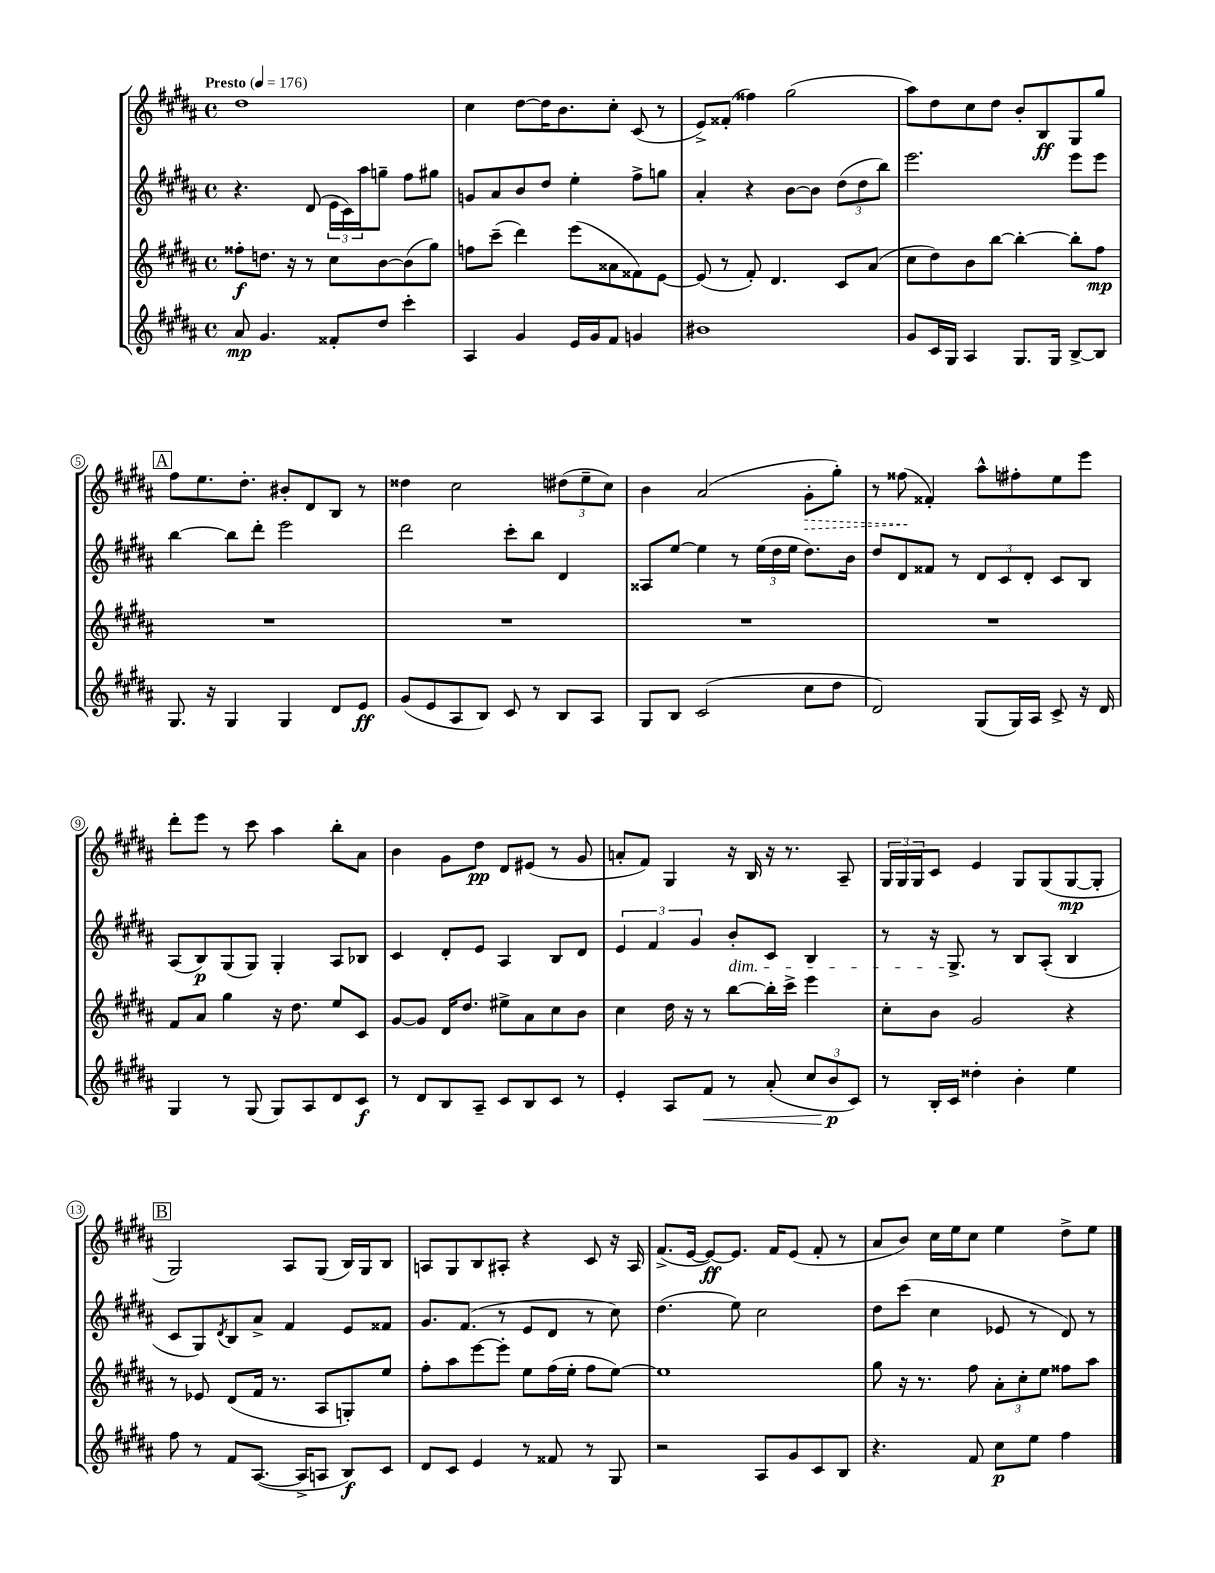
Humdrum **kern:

**kern	**kern	**kern	**kern
*staff4	*staff3	*staff2	*staff1
*clefG2	*clefG2	*clefG2	*clefG2
*k[f#c#g#d#a#]	*k[f#c#g#d#a#]	*k[f#c#g#d#a#]	*k[f#c#g#d#a#]
*M4/4	*M4/4	*M4/4	*M4/4
*met(c)	*met(c)	*met(c)	*met(c)
*MM176	*MM176	*MM176	*MM176
8a#/	8ff##'\L	4.r	1dd#
4.g#/	8.dd\J	.	.
.	16r	.	.
.	8r	(8d#/	.
8f##'/L	8cc#\L	24e\LL	.
.	.	24c#\)	.
.	.	24aa#\J	.
8dd#/J	[8b\	8gg~\J	.
4ccc#'\	(8b\]	8ff#\L	.
.	8gg#\J)	8gg#\J	.
=	=	=	=
4A#/	8ff\L	8g/L	4cc#\
.	(8ccc#~\J	8a#/	.
4g#/	4ddd#\)	8b/	[8dd#\L
.	.	8dd#/J	16dd#\]K
.	.	.	8.b\
16e/LL	(8eee\L	4ee'\	.
16g#/J	.	.	.
8f#/J	8a##\	.	8cc#'\J
4g/	8f##\)	8ff#^\L	(8c#/
.	[8e\J	8gg\J	8r
=	=	=	=
1b#	(8e/]	4a#'/	8e^/L)
.	8r	.	(8f##'/J
.	8f#'/)	4r	4ff##\)
.	4.d#/	.	.
.	.	[8b\L	(2gg#\
.	.	8b\]J	.
.	8c#/L	(12dd#\L	.
.	.	12dd#\	.
.	(8a#/J	.	.
.	.	12bb\J)	.
=	=	=	=
8g#/L	8cc#\L	2.eee\	8aa#\L)
16c#/L	8dd#\)	.	8dd#\
16G#/JJ	.	.	.
4A#/	8b\	.	8cc#\
.	[8bb\J	.	8dd#\J
8.G#/L	4bb'\_	.	8b'/L
.	.	.	8B/
16G#/Jk	.	.	.
[8B^/L	8bb'\]L	8eee\L	8G#/
8B/]J	8ff#\J	8eee\J	8gg#/J
=	=	=	=
8.G#/	1r	[4bb\	8ff#\L
.	.	.	8.ee\
16r	.	.	.
4G#/	.	8bb\]L	.
.	.	.	8.dd#'\J
.	.	8ddd#'\J	.
4G#/	.	2eee\	8b#'/L
.	.	.	8d#/
8d#/L	.	.	8B/J
8e/J	.	.	8r
=	=	=	=
(8g#/L	1r	2ddd#\	4dd##\
8e/	.	.	.
8A#/	.	.	2cc#\
8B/J)	.	.	.
8c#/	.	8ccc#'\L	.
8r	.	8bb\J	.
8B/L	.	4d#/	(12dd#\L
.	.	.	12ee~\
8A#/J	.	.	.
.	.	.	12cc#\J)
=	=	=	=
8G#/L	1r	8A##/L	4b\
8B/J	.	[8ee/J	.
(2c#/	.	4ee\]	(2a#/
.	.	8r	.
.	.	(24ee\LL	.
.	.	24dd#\	.
.	.	24ee\JJ	.
8cc#\L	.	8.dd#\L)	8g#'\L
8dd#\J	.	.	8gg#'\J)
.	.	16b\Jk	.
=	=	=	=
2d#/)	1r	8dd#/L	8r
.	.	8d#/	(8ff##\
.	.	8f##/J	4f##'/)
.	.	8r	.
(8G#/L	.	12d#/L	8aa#^^\L
.	.	12c#/	.
16G#/L)	.	.	8ff#'\
.	.	12d#'/J	.
16A#/JJ	.	.	.
8c#^/	.	8c#/L	8ee\
16r	.	8B/J	8eee\J
16d#/	.	.	.
=	=	=	=
4G#/	8f#/L	(8A#/L	8ddd#'\L
.	8a#/J	8B/)	8eee\J
8r	4gg#\	(8G#/	8r
(8G#/	.	8G#/J)	8ccc#\
8G#/L)	16r	4G#'/	4aa#\
.	8.dd#\	.	.
8A#/	.	.	.
8d#/	8ee/L	8A#/L	8bb'\L
8c#/J	8c#/J	8B-/J	8a#\J
=	=	=	=
8r	[8g#/L	4c#/	4b\
8d#/L	8g#/]J	.	.
8B/	16d#/LK	8d#'/L	8g#\L
.	8.dd#/J	.	.
8A#~/J	.	8e/J	8dd#\J
8c#/L	8ee#^\L	4A#/	8d#/L
8B/	8a#\	.	(8e#/J
8c#/J	8cc#\	8B/L	8r
8r	8b\J	8d#/J	8g#/
=	=	=	=
4e'/	4cc#\	6e/	8a'/L
.	.	.	8f#/J)
.	.	6f#/	.
8A#/L	16dd#\	.	4G#/
.	16r	.	.
.	.	6g#/	.
8f#/J	8r	.	.
8r	[8bb\L	8b'/L	16r
.	.	.	16B/
(8a#'/	16bb'\]L	8c#/J	16r
.	16ccc#^\JJ	.	8.r
12cc#/L	4eee\	4B/	.
12b/	.	.	.
.	.	.	8A#~/
12c#/J)	.	.	.
=	=	=	=
8r	8cc#'\L	8r	24G#/LL
.	.	.	24G#/
.	.	.	24G#/J
16B'/LL	8b\J	16r	8c#/J
16c#/JJ	.	8.G#^/	.
4dd##'\	2g#/	.	4e/
.	.	8r	.
4b'\	.	8B/L	8G#/L
.	.	(8A#'/J	(8G#/
4ee\	4r	4B/	[8G#/
.	.	.	8G#'/]J
=	=	=	=
8ff#\	8r	8c#/L	2G#/)
8r	8e-/	8G#/)	.
.	.	8qd#/	.
8f#/L	(8d#/L	8B/	.
([8.A#/J	16f#/Jk	8a#^/J	.
.	8.r	.	.
.	.	4f#/	8A#/L
16A#^/]LK	.	.	.
8A/J	8A#/L	.	(8G#/J
8B/L)	8G'/)	8e/L	16B/LL)
.	.	.	16G#/J
8c#/J	8ee/J	8f##/J	8B/J
=	=	=	=
8d#/L	8ff#'\L	8.g#/L	8A/L
8c#/J	8aa#\	.	8G#/
.	.	(8.f#/J	.
4e/	[8eee\	.	8B/
.	8eee'\]J	8r	8A#'/J
8r	8ee\L	8e/L	4r
8f##/	(16ff#\L	8d#/J	.
.	16ee'\JJ	.	.
8r	8ff#\L	8r	8c#/
8G#/	[8ee\J)	8cc#\)	16r
.	.	.	16A#/
=	=	=	=
2r	1ee]	(4.dd#\	(8.f#^/L
.	.	.	[16e/Jk
.	.	.	8e/_L)
.	.	8ee\)	8.e/]J
8A#/L	.	2cc#\	.
.	.	.	16f#/LK
8g#/	.	.	(8e/J
8c#/	.	.	8f#'/
8B/J	.	.	8r
=	=	=	=
4.r	8gg#\	8dd#\L	8a#/L
.	16r	(8ccc#\J	8b/J)
.	8.r	.	.
.	.	4cc#\	16cc#\LL
.	.	.	16ee\J
8f#/	8ff#\	.	8cc#\J
8cc#\L	12a#'\L	8e-/	4ee\
.	12cc#'\	.	.
8ee\J	.	8r	.
.	12ee\J	.	.
4ff#\	8ff##\L	8d#/)	8dd#^\L
.	8aa#\J	8r	8ee\J
==	==	==	==
*-	*-	*-	*-
